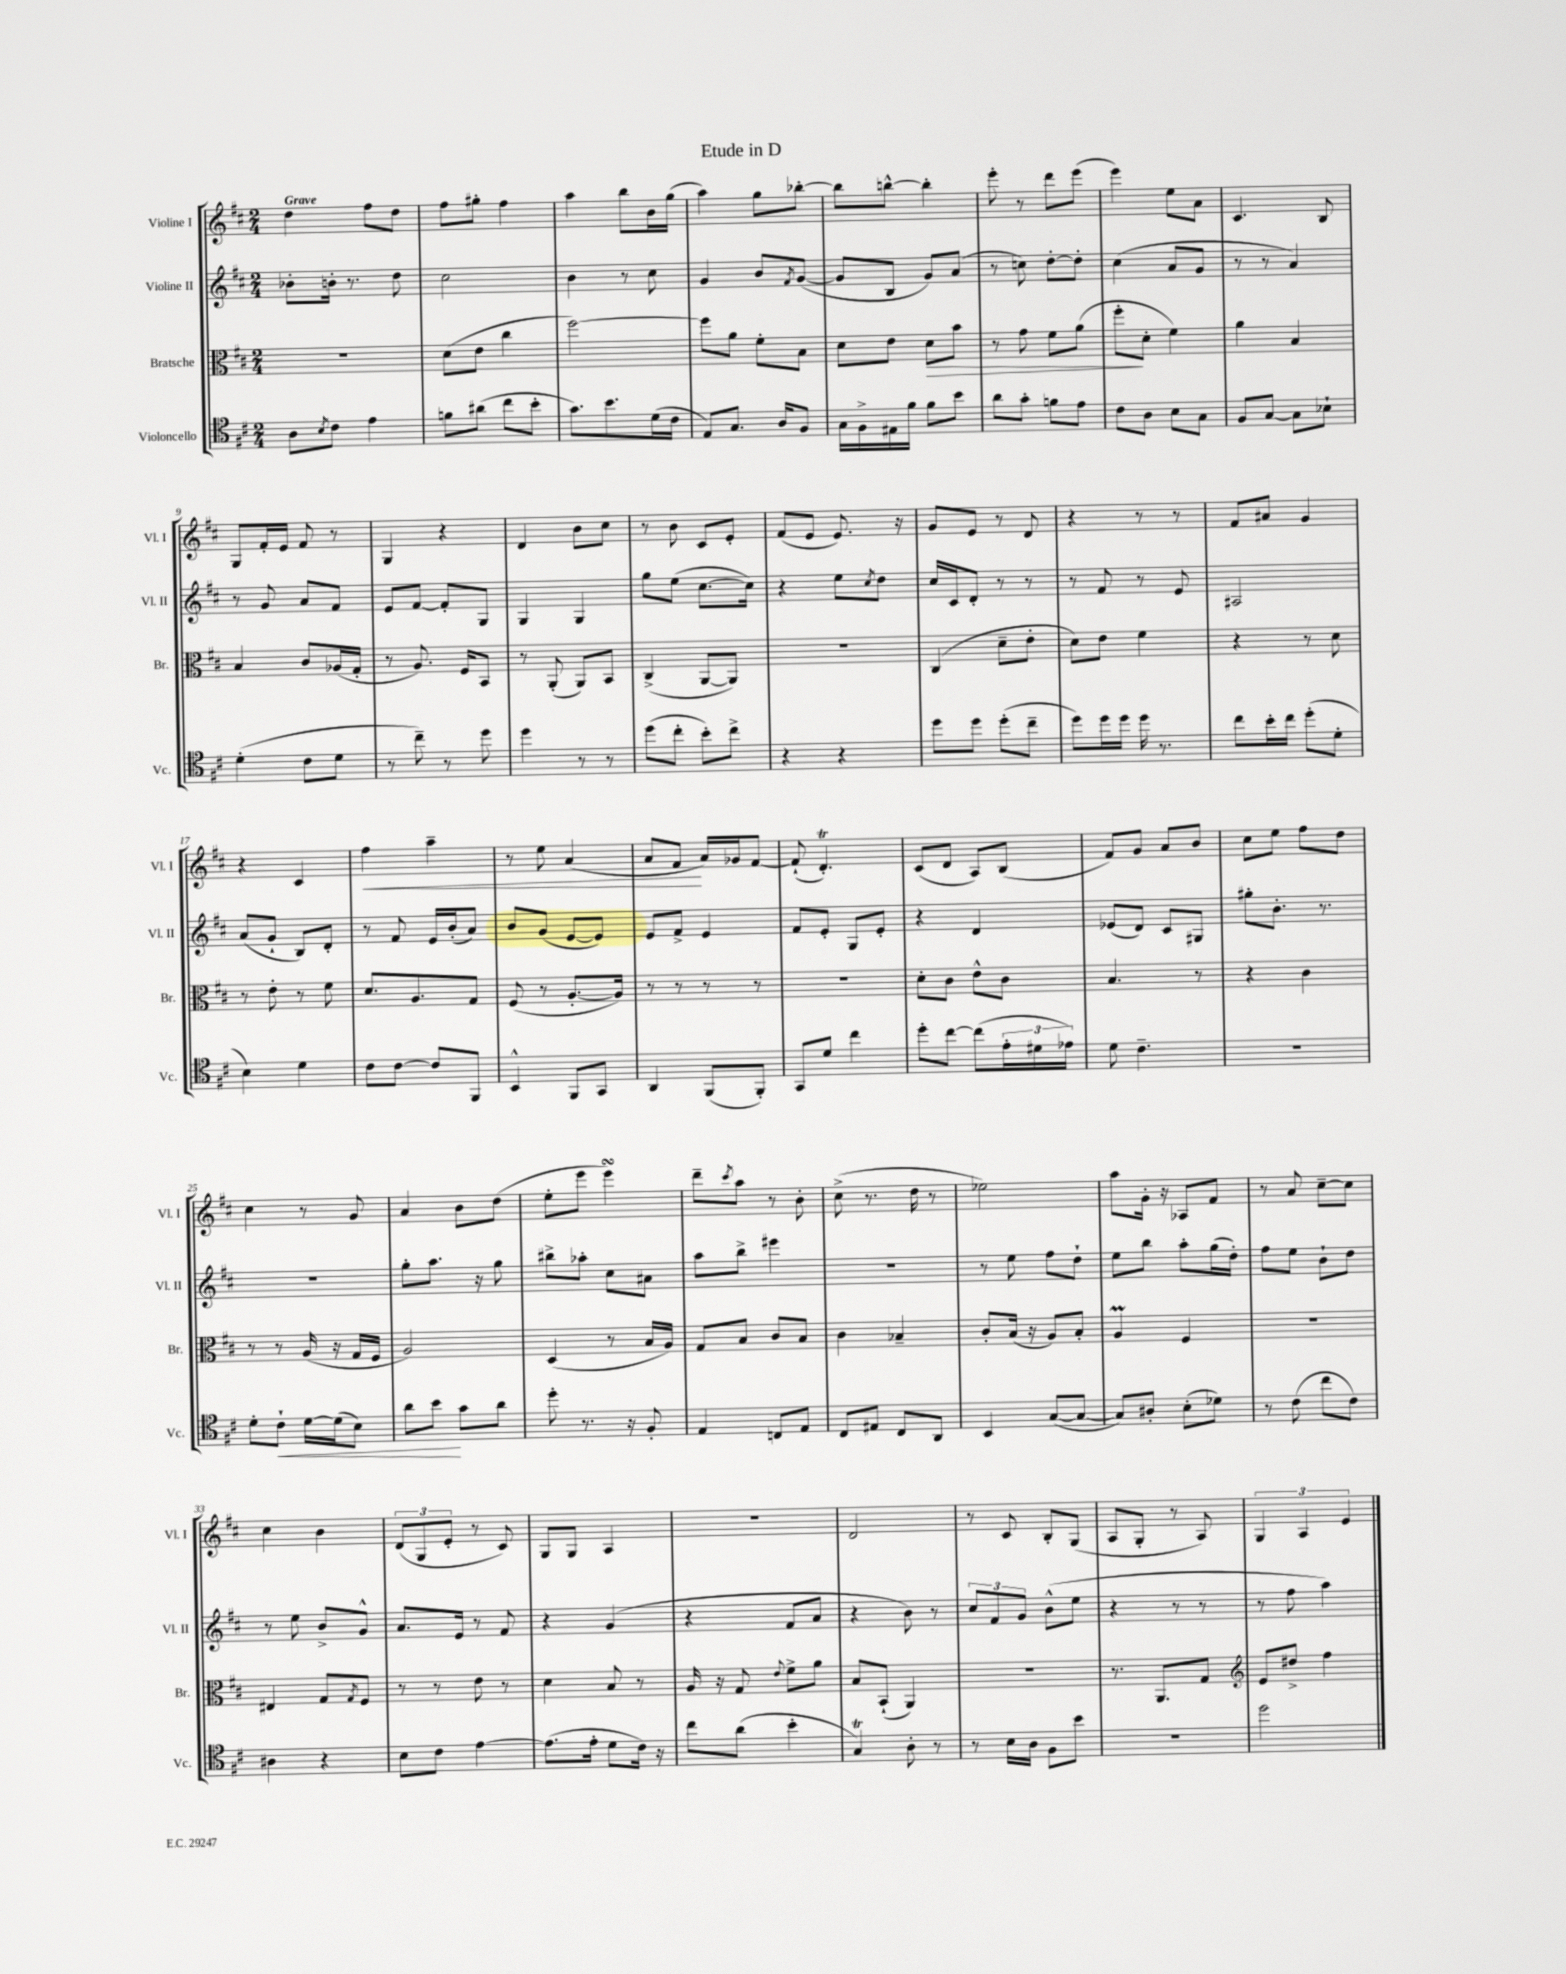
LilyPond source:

\header { title = "Etude in D" }
<<
\new StaffGroup <<
\new Staff = "s0" \with { instrumentName = "Violine I" shortInstrumentName = "Vl. I" } {
    \clef treble \key d \major \numericTimeSignature \time 2/4 \tempo "Grave"
    d''4 fis''8 d''8 |
    fis''8 gis''8-. fis''4 |
    a''4 b''8 b'16 g''16( |
    a''4) g''8 bes''8~-. |
    bes''8 b''8~-^ b''4-. |
    e'''8-. r8 d'''8 e'''8( |
    e'''4) e''8 a'8 |
    cis'4. b8 |
    g8 fis'16-. e'16 fis'8 r8 |
    g4 r4 |
    d'4 b'8 cis''8 |
    r8 b'8 cis'8 e'8-. |
    fis'8( e'8 e'8.) r16 |
    g'8 e'8 r8 d'8 |
    r4 r8 r8 |
    fis'8 ais'8 g'4 |
    r4 cis'4 |
    fis''4\< a''4-- |
    r8 e''8 a'4( |
    a'8 fis'8\! a'16) ges'16 fis'8~ |
    fis'8-!( d'4.-.\trill) |
    cis'8( d'8 a8) b8( |
    fis'8) g'8 a'8 b'8 |
    cis''8 e''8 fis''8 d''8 |
    cis''4 r8 g'8 |
    a'4 b'8 d''8( |
    e''8-. e'''8 e'''4\turn) |
    d'''8-- \acciaccatura { cis'''8 } a''8 r8 b'8-. |
    cis''8->( r8. d''16 r8 |
    ees''2) |
    a''8 g'16-. r16 aes8 fis'8 |
    r8 a'8 cis''8~-- cis''8 |
    cis''4 b'4 |
    \tuplet 3/2 { d'8( g8 e'8-. } r8 cis'8) |
    g8 g8 a4 |
    r2 |
    d'2 |
    r8 cis'8 b8-. g8( |
    a8 g8-. r8 a8) |
    \tuplet 3/2 { g4 a4 e'4 } \bar "|." |
}
\new Staff = "s1" \with { instrumentName = "Violine II" shortInstrumentName = "Vl. II" } {
    \clef treble \key d \major \numericTimeSignature \time 2/4
    bes'8-. b'16-. r8. d''8 |
    cis''2 |
    b'4 r8 cis''8 |
    g'4 b'8 \acciaccatura { fis'8 } g'8~( |
    g'8 b8 g'8) a'8( |
    r8 c''8) d''8~-. d''8-. |
    cis''4( a'8 g'8 |
    r8 r8 a'4) |
    r8 g'8 a'8 fis'8 |
    e'8 fis'8~ fis'8-. g8 |
    g4 g4 |
    g''8 e''8( cis''8.~ cis''16) |
    r4 e''8 \acciaccatura { cis''8 } d''8 |
    cis''16 cis'16 d'8-. r8 r8 |
    r8 fis'8 r8 e'8 |
    ais2 |
    a'8( g'8-! b8) d'8-. |
    r8 fis'8 e'16 b'16-.( a'8) |
    b'8 g'8( e'8~ e'8) |
    e'8 fis'8-> e'4 |
    fis'8 e'8-. g8 e'8-. |
    r4 d'4 |
    ees'8( d'8) cis'8 gis8 |
    gis''8-. b'8.-. r8. |
    R2 |
    g''8-. a''8. r16 g''8 |
    bis''8-> aes''8-. cis''8 ais'8 |
    a''8 b''8-> eis'''4 |
    R2 |
    r8 e''8 fis''8 d''8-! |
    e''8 b''8 a''8-. g''16( d''16-.) |
    fis''8 e''8 b'8-! d''8 |
    r8 e''8 b'8-> g'8-^ |
    a'8. e'16 r8 fis'8 |
    r4 g'4( |
    r4 fis'8 a'8 |
    r4 b'8) r8 |
    \tuplet 3/2 { cis''8 fis'8 g'8 } b'8-^( e''8 |
    r4 r8 r8 |
    r8 fis''8 a''4) \bar "|." |
}
\new Staff = "s2" \with { instrumentName = "Bratsche" shortInstrumentName = "Br." } {
    \clef alto \key d \major \numericTimeSignature \time 2/4
    r2 |
    d'8( e'8 cis''4 |
    fis''2~) |
    fis''8 a'8 fis'8-. b8 |
    d'8 e'8 d'8\> b'8 |
    r8 g'8 fis'8 a'8( |
    fis''8-.\! d'8-. fis'4) |
    a'4 b4 |
    b4 cis'8 aes16( g16-. |
    r8 a8.) fis16 b,8 |
    r8 a,8-.( a,8) b,8 |
    cis4->( a,8~ a,8) |
    R2 |
    cis4( d'8-- e'8-. |
    d'8) e'8 fis'4 |
    r4 r8 d'8 |
    r8 e'8-. r8 fis'8 |
    d'8. a8. g8 |
    fis8( r8 a8.~-. a16) |
    r8 r8 r8 r8 |
    R2 |
    d'8-. cis'8 e'8-^ cis'8 |
    b4. r8 |
    r4 cis'4 |
    r8 r8 a16( r16 g16 fis16 |
    a2) |
    d4( r8 b16 a16) |
    g8 b8 cis'8 b8 |
    cis'4 bes4-- |
    cis'8-. b16( r16 a8) b8-. |
    a4\prall fis4 |
    R2 |
    eis4 g8 \acciaccatura { g8 } fis8 |
    r8 r8 e'8 r8 |
    d'4 b8 r8 |
    a16 r16 g8 \appoggiatura { e'8 } fis'8-> a'8 |
    b8 b,8-!( a,4) |
    r2 |
    r8. a,8. g8 |
    \clef treble e'8 dis''8-> fis''4 \bar "|." |
}
\new Staff = "s3" \with { instrumentName = "Violoncello" shortInstrumentName = "Vc." } {
    \clef tenor \key d \major \numericTimeSignature \time 2/4
    a8 \acciaccatura { b8 } cis'8 e'4 |
    f'8 ais'8( cis''8 b'8-. |
    g'8.) b'8. d'16( cis'16 |
    e8) g8. a16 fis8 |
    g16 fis16-> eis16 fis'16 fis'8 b'8 |
    a'8 g'8-. f'8 e'8 |
    cis'8 a8 b8 g8 |
    fis8 g8~ g8 bes8-! |
    d'4-.( cis'8 d'8 |
    r8 cis''8--) r8 d''8 |
    d''4 r8 r8 |
    d''8( cis''8-. b'8-.) cis''8-> |
    r4 r4 |
    d''8 d''8 d''8-.( cis''8-- |
    d''8) d''16 d''16 d''16 r8. |
    cis''8 b'16-. cis''16 d''8-.( d'8-. |
    b4) d'4 |
    cis'8 cis'8~ cis'8 fis,8 |
    b,4-^ fis,8 g,8 |
    a,4 fis,8( fis,8-.) |
    g,8 d'8 cis''4 |
    d''8-. cis''8~ cis''8( \tuplet 3/2 { e'16-. dis'16 ees'16) } |
    d'8 cis'4.-- |
    r2 |
    d'8-. cis'8-!\< d'16~ d'16( b8) |
    a'8 b'8\! g'8 a'8 |
    d''8-. r8. r16 fis8-. |
    e4 c8 e8 |
    cis8 eis8 cis8 a,8 |
    b,4 g8~( g8~ |
    g8) ais8-. b8-.( des'8) |
    r8 cis'8( cis''8 cis'8) |
    ais4 r4 |
    b8 cis'8 e'4~ |
    e'8.( e'16-. d'8 cis'16) r16 |
    cis''8 a'8( b'4-. |
    g4\trill) a8-. r8 |
    r8 b16 a16 fis8 b'8 |
    r2 |
    d''2 \bar "|." |
}
>>
>>
